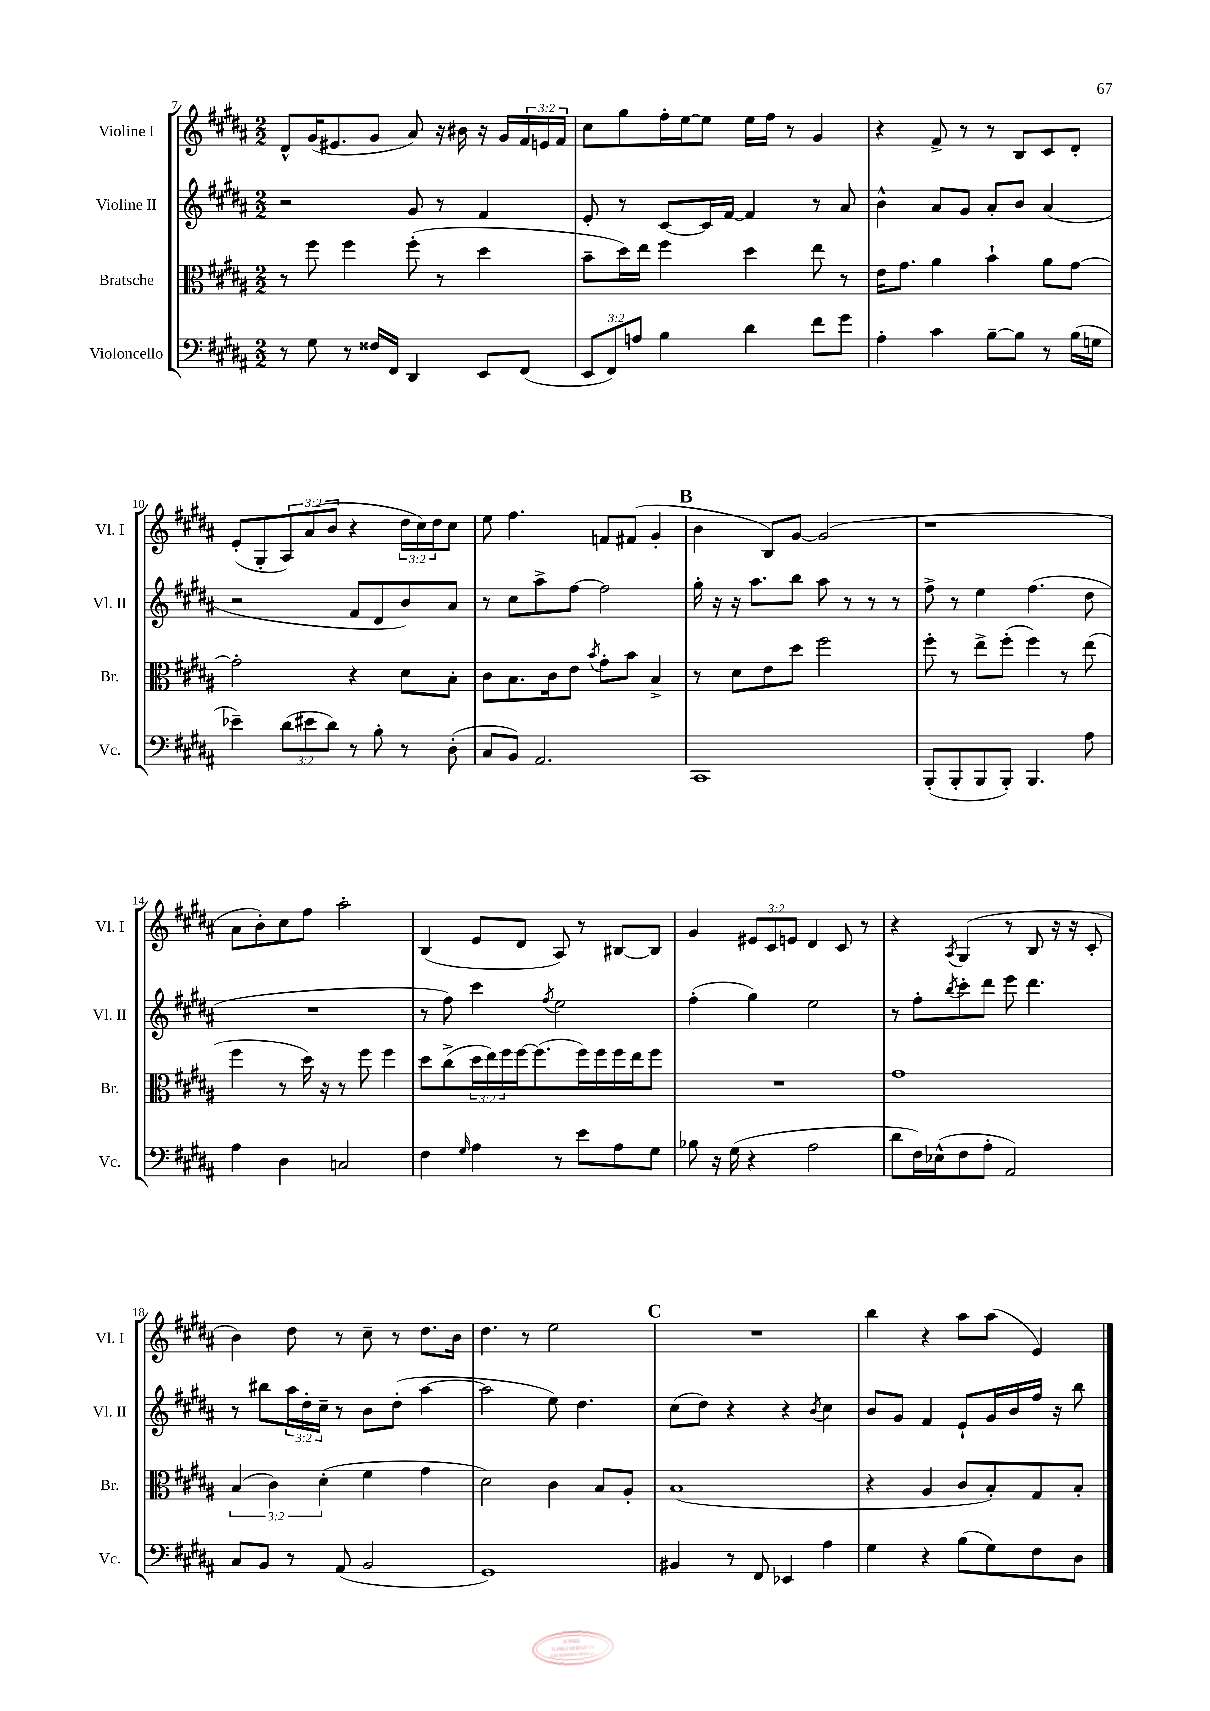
<<
\new StaffGroup <<
\new Staff = "s0" \with { instrumentName = "Violine I" shortInstrumentName = "Vl. I" } {
    \clef treble \key b \major \numericTimeSignature \time 2/2 \override Staff.TupletNumber.text = #tuplet-number::calc-fraction-text
    dis'8-^ gis'16( eis'8. gis'8 ais'8) r16 bis'16 r16 gis'16 \tuplet 3/2 { fis'16 e'16 fis'16 } |
    cis''8 gis''8 fis''16-. e''16~ e''8 e''16 fis''16 r8 gis'4 |
    r4 fis'8-> r8 r8 b8 cis'8 dis'8-. |
    e'8-.( gis8-. \tuplet 3/2 { ais8) ais'8( b'8 } r4 \tuplet 3/2 { dis''16 cis''16) dis''16 } cis''8 |
    e''8 fis''4. f'8 fis'8( gis'4-. |
    \mark \markup { \bold "B" } b'4 b8) gis'8~ gis'2( |
    r1 |
    ais'8 b'8-.) cis''8 fis''8 ais''2-. |
    b4( e'8 dis'8 ais8) r8 bis8~ bis8 |
    gis'4 \tuplet 3/2 { eis'8 cis'8 e'8 } dis'4 cis'8 r8 |
    r4 \acciaccatura { ais8 } gis4( r8 b8 r16 r16 cis'8-. |
    b'4) dis''8 r8 cis''8-- r8 dis''8. b'16 |
    dis''4. r8 e''2 |
    \mark \markup { \bold "C" } R1 |
    b''4 r4 ais''8 ais''8( e'4) \bar "|." |
}
\new Staff = "s1" \with { instrumentName = "Violine II" shortInstrumentName = "Vl. II" } {
    \clef treble \key b \major \numericTimeSignature \time 2/2 \override Staff.TupletNumber.text = #tuplet-number::calc-fraction-text
    r2 gis'8 r8 fis'4 |
    e'8-. r8 cis'8~ cis'16 fis'16~ fis'4 r8 ais'8 |
    b'4-^ ais'8 gis'8 ais'8-. b'8 ais'4( |
    r2 fis'8 dis'8 b'8) ais'8 |
    r8 cis''8 ais''8-> fis''8~ fis''2 |
    \mark \markup { \bold "B" } gis''16-. r16 r16 ais''8. b''8 ais''8 r8 r8 r8 |
    fis''8-> r8 e''4 fis''4.( dis''8 |
    R1 |
    r8 fis''8) cis'''4 \acciaccatura { fis''8 } e''2 |
    fis''4-.( gis''4) e''2 |
    r8 fis''8-. \acciaccatura { b''8 } cis'''8-. dis'''8 e'''8 dis'''4. |
    r8 bis''8 \tuplet 3/2 { ais''16 dis''16-. cis''16-- } r8 b'8 dis''8-.( ais''4~ |
    ais''2 e''8) dis''4. |
    \mark \markup { \bold "C" } cis''8( dis''8) r4 r4 \acciaccatura { b'8 } cis''4 |
    b'8 gis'8 fis'4 e'8-! gis'16 b'16 fis''16 r16 b''8 \bar "|." |
}
\new Staff = "s2" \with { instrumentName = "Bratsche" shortInstrumentName = "Br." } {
    \clef alto \key b \major \numericTimeSignature \time 2/2 \override Staff.TupletNumber.text = #tuplet-number::calc-fraction-text
    r8 fis''8 fis''4 fis''8-.( r8 dis''4 |
    b'8-- dis''16) e''16 fis''4 dis''4 e''8 r8 |
    e'16 gis'8. ais'4 b'4-! ais'8 gis'8~ |
    gis'2-. r4 dis'8 b8-. |
    cis'8 b8. cis'16 e'8 \acciaccatura { b'8 } gis'8-. b'8 b4-> |
    \mark \markup { \bold "B" } r8 dis'8 e'8 dis''8 fis''2 |
    fis''8-. r8 e''8-> fis''8-.( fis''4) r8 e''8( |
    fis''4 r8 dis''16) r16 r8 fis''8 fis''4 |
    dis''8 cis''8->( \tuplet 3/2 { dis''16 e''16) fis''16 } fis''16~ fis''8.( fis''16) fis''16 fis''16 e''16 fis''8 |
    R1 |
    gis'1 |
    \tuplet 3/2 { b4( cis'4) dis'4-.( } fis'4 gis'4 |
    dis'2) cis'4 b8 ais8-. |
    \mark \markup { \bold "C" } b1( |
    r4 ais4 cis'8 b8-.) gis8 b8-. \bar "|." |
}
\new Staff = "s3" \with { instrumentName = "Violoncello" shortInstrumentName = "Vc." } {
    \clef bass \key b \major \numericTimeSignature \time 2/2 \override Staff.TupletNumber.text = #tuplet-number::calc-fraction-text
    r8 gis8 r8 fisis16 fis,16 dis,4 e,8 fis,8( |
    \tuplet 3/2 { e,8 fis,8) a8 } b4 dis'4 fis'8 gis'8 |
    ais4-. cis'4 b8~-- b8 r8 b16( g16 |
    ees'4--) \tuplet 3/2 { dis'8( eis'8 dis'8) } r8 b8-. r8 dis8-.( |
    cis8 b,8) ais,2. |
    \mark \markup { \bold "B" } cis,1 |
    b,,8-.( b,,8-. b,,8 b,,8-.) b,,4. ais8 |
    ais4 dis4 c2 |
    fis4 \grace { gis16 } ais4 r8 e'8 ais8 gis8 |
    bes8 r16 gis16( r4 ais2 |
    dis'8 fis16) ees16-^( fis8 ais8-. ais,2) |
    cis8 b,8 r8 ais,8( b,2 |
    gis,1) |
    \mark \markup { \bold "C" } bis,4 r8 fis,8 ees,4 ais4 |
    gis4 r4 b8( gis8) fis8 dis8 \bar "|." |
}
>>
>>
\layout { \context { \Score currentBarNumber = #7 } }
